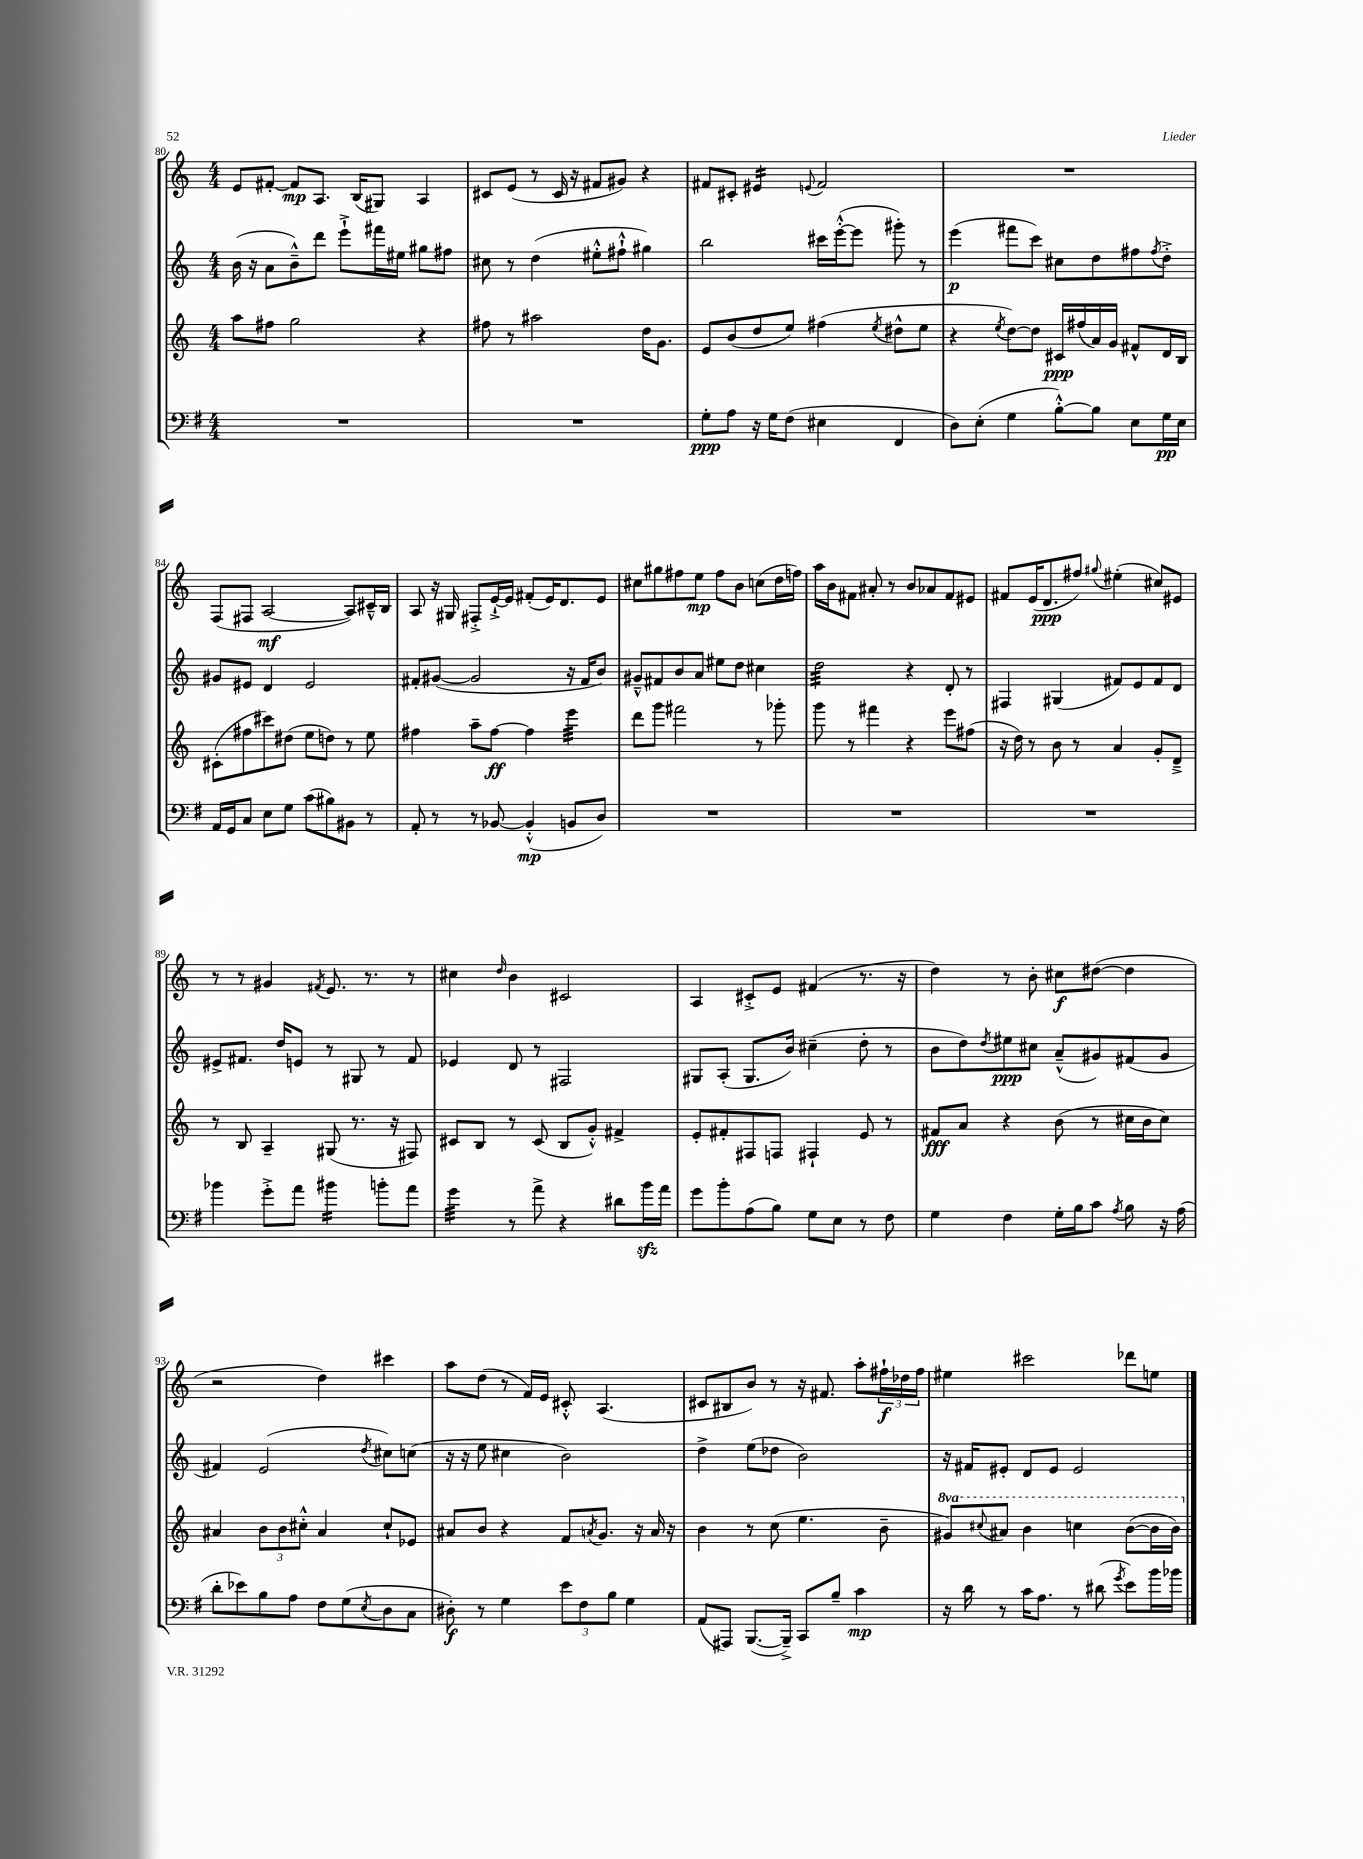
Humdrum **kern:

**kern	**kern	**kern	**kern
*staff4	*staff3	*staff2	*staff1
*clefF4	*clefG2	*clefG2	*clefG2
*k[f#]	*k[]	*k[]	*k[]
*M4/4	*M4/4	*M4/4	*M4/4
1r	8aa	(16b	8e
.	.	16r	.
.	8ff#	8a	[8f#'
.	2gg	8b~^^)	8f#]
.	.	8ddd	8.A
.	.	8eee`^	.
.	.	.	(16B
.	.	16fff#	8G#)
.	.	16ee#	.
.	4r	8gg#	4A
.	.	8ff#	.
=	=	=	=
1r	8ff#	8cc#	8c#
.	8r	8r	(8e
.	2aa#	(4dd	8r
.	.	.	16c#
.	.	.	16r
.	.	8ee#'^^	8f#
.	.	8ff#`^^	8g#)
.	16dd	4gg#)	4r
.	8.g	.	.
=	=	=	=
8G'	8e	2bb	8f#
8A	(8b	.	8c#'
16r	8dd	.	4e#
16G	.	.	.
(8F#	8ee)	.	.
.	.	.	8qqe
4E#	(4ff#	16ccc#	2f#
.	.	([16eee'^^	.
.	.	8eee]	.
.	8qee	.	.
4FF#	8dd#^^	8ggg#')	.
.	8ee	8r	.
=	=	=	=
8D)	4r	(4eee	1r
(8E'	.	.	.
.	8qee	.	.
4G	[8dd)	8fff#	.
.	8dd]	8ccc)	.
[8B'^^)	16c#	8cc#	.
.	(16ff#	.	.
8B]	16a)	8dd	.
.	16g	.	.
8E	8f#^^	8ff#	.
.	.	8qff#	.
16G	16d	8dd'^	.
16E	16B	.	.
=	=	=	=
16AA	(8c#'	8g#	(8F
16GG	.	.	.
8C	8ff#	8e#	8F#
8E	8ccc#)	4d	[2A
8G	(8dd#	.	.
(8c	8ee	2e#	.
8B#)	8dd)	.	.
8BB#	8r	.	8A])
8r	8ee	.	16c#~^^
.	.	.	16B
=	=	=	=
8AA'	4ff#	8f#'	8A
8r	.	([8g#	16r
.	.	.	16G#
8r	8aa~	2g#]	8F#'^
[8BB-	[8ff#	.	[16e`^
.	.	.	16e]
(4BB-'^^]	4ff#]	.	(8f#'
.	.	.	16e)
.	.	.	8.d
8BB	4eee	16r	.
.	.	16f#	.
8D)	.	8b)	8e
=	=	=	=
1r	8ddd	8g#~^^	8cc#
.	8ggg	8f#	8gg#
.	2fff#	8b	8ff#
.	.	8a	8ee
.	.	8ee#	8ff#
.	.	8dd	8b
.	8r	4cc#	(8cc
.	8ggg-'	.	16dd
.	.	.	16ff)
=	=	=	=
1r	8ggg	2dd	16aa
.	.	.	16b
.	8r	.	8f#
.	4fff#	.	8a#'
.	.	.	8r
.	4r	4r	8b
.	.	.	8a-
.	8eee	8d'	8f#
.	(8ff#	8r	8e#
=	=	=	=
1r	16r	4F#	8f#
.	16dd)	.	.
.	8r	.	(16e
.	.	.	8.d
.	8b	(4G#	.
.	8r	.	8ff#)
.	.	.	8qqgg#
.	4a	8f#)	(4ee#'
.	.	8e	.
.	8g'	8f#	8cc#)
.	8d~^	8d	8e#
=	=	=	=
4b-	8r	8e#^	8r
.	8B	8.f#	8r
8g'^	4A~	.	4g#
.	.	16dd	.
8a	.	8e	.
.	.	.	8qf#
4b#	(8G#	8r	8.e
.	8.r	8G#	.
.	.	.	8.r
8b'	.	8r	.
.	16r	.	.
8a	8F#)	8f#	8r
=	=	=	=
4g	8c#	4e-	4cc#
.	8B	.	.
.	.	.	16qqdd
8r	8r	8d	4b
8a^	(8c#	8r	.
4r	8B	2F#	2c#
.	8g'^^)	.	.
8d#	4f#^	.	.
16b	.	.	.
16a	.	.	.
=	=	=	=
8g	8e'	8G#	4A
8b'	8f#'	(8A'	.
(8A	8F#	8.G#	8c#'^
8B)	8F	.	8e
.	.	16b)	.
8G	4F#`	(4cc#~	(4f#
8E	.	.	.
8r	8e	8dd'	8.r
8F#	8r	8r	.
.	.	.	16r
=	=	=	=
4G	8f#	8b	4dd)
.	8a	8dd)	.
.	.	8qdd	.
4F#	4r	8ee#	8r
.	.	8cc#	8b'
16G'	(8b	(8a~^^	8cc#
16B	.	.	.
8c	8r	8g#)	([8dd#
8qA	.	.	.
8B	16cc#	(8f#	4dd#]
.	16b	.	.
16r	8cc#)	8g#	.
(16A	.	.	.
=	=	=	=
8d'	4a#	4f#)	2r
8e-)	.	.	.
8B	12b	(2e	.
.	12b	.	.
8A	.	.	.
.	12cc#'^^	.	.
8F#	4a#	.	4dd)
(8G	.	.	.
8qE	.	8qdd	.
8D	8cc#`	8cc#)	4ccc#
8C	8e-	(8cc	.
=	=	=	=
8D#')	8a#	16r	8aa
.	.	16r	.
8r	8b	8ee	(8dd
4G	4r	4cc#	8r
.	.	.	16f)
.	.	.	16e
12e	8f	2b)	8c#'^^
12F#	.	.	.
.	8qa	.	.
.	8.g	.	(4.A
12B	.	.	.
4G	.	.	.
.	16r	.	.
.	16a	.	.
.	16r	.	.
=	=	=	=
(8AA	4b	4dd^	8c#
8AAA#)	.	.	8B#
([8.BBB	8r	(8ee	8b)
.	(8cc	8dd-	8r
16BBB~^])	.	.	.
8CC	4.ee	2b)	16r
.	.	.	8.f#
8B~	.	.	.
4c	.	.	8aa'
.	8b~	.	24ff#`
.	.	.	24dd-
.	.	.	24ff#
=	=	=	=
16r	8gg#)	16r	4ee#
16d	.	16f#	.
.	8qqccc#	.	.
8r	8aa#	8e#'	.
16c	4bb	8d	2ccc#
8.A	.	.	.
.	.	8e#	.
8r	4ccc	2e#	.
(8d#	.	.	.
8qg	.	.	.
8e)	([8bb	.	8ddd-
16b	16bb]	.	8ee
16b-	16bb)	.	.
==	==	==	==
*-	*-	*-	*-
